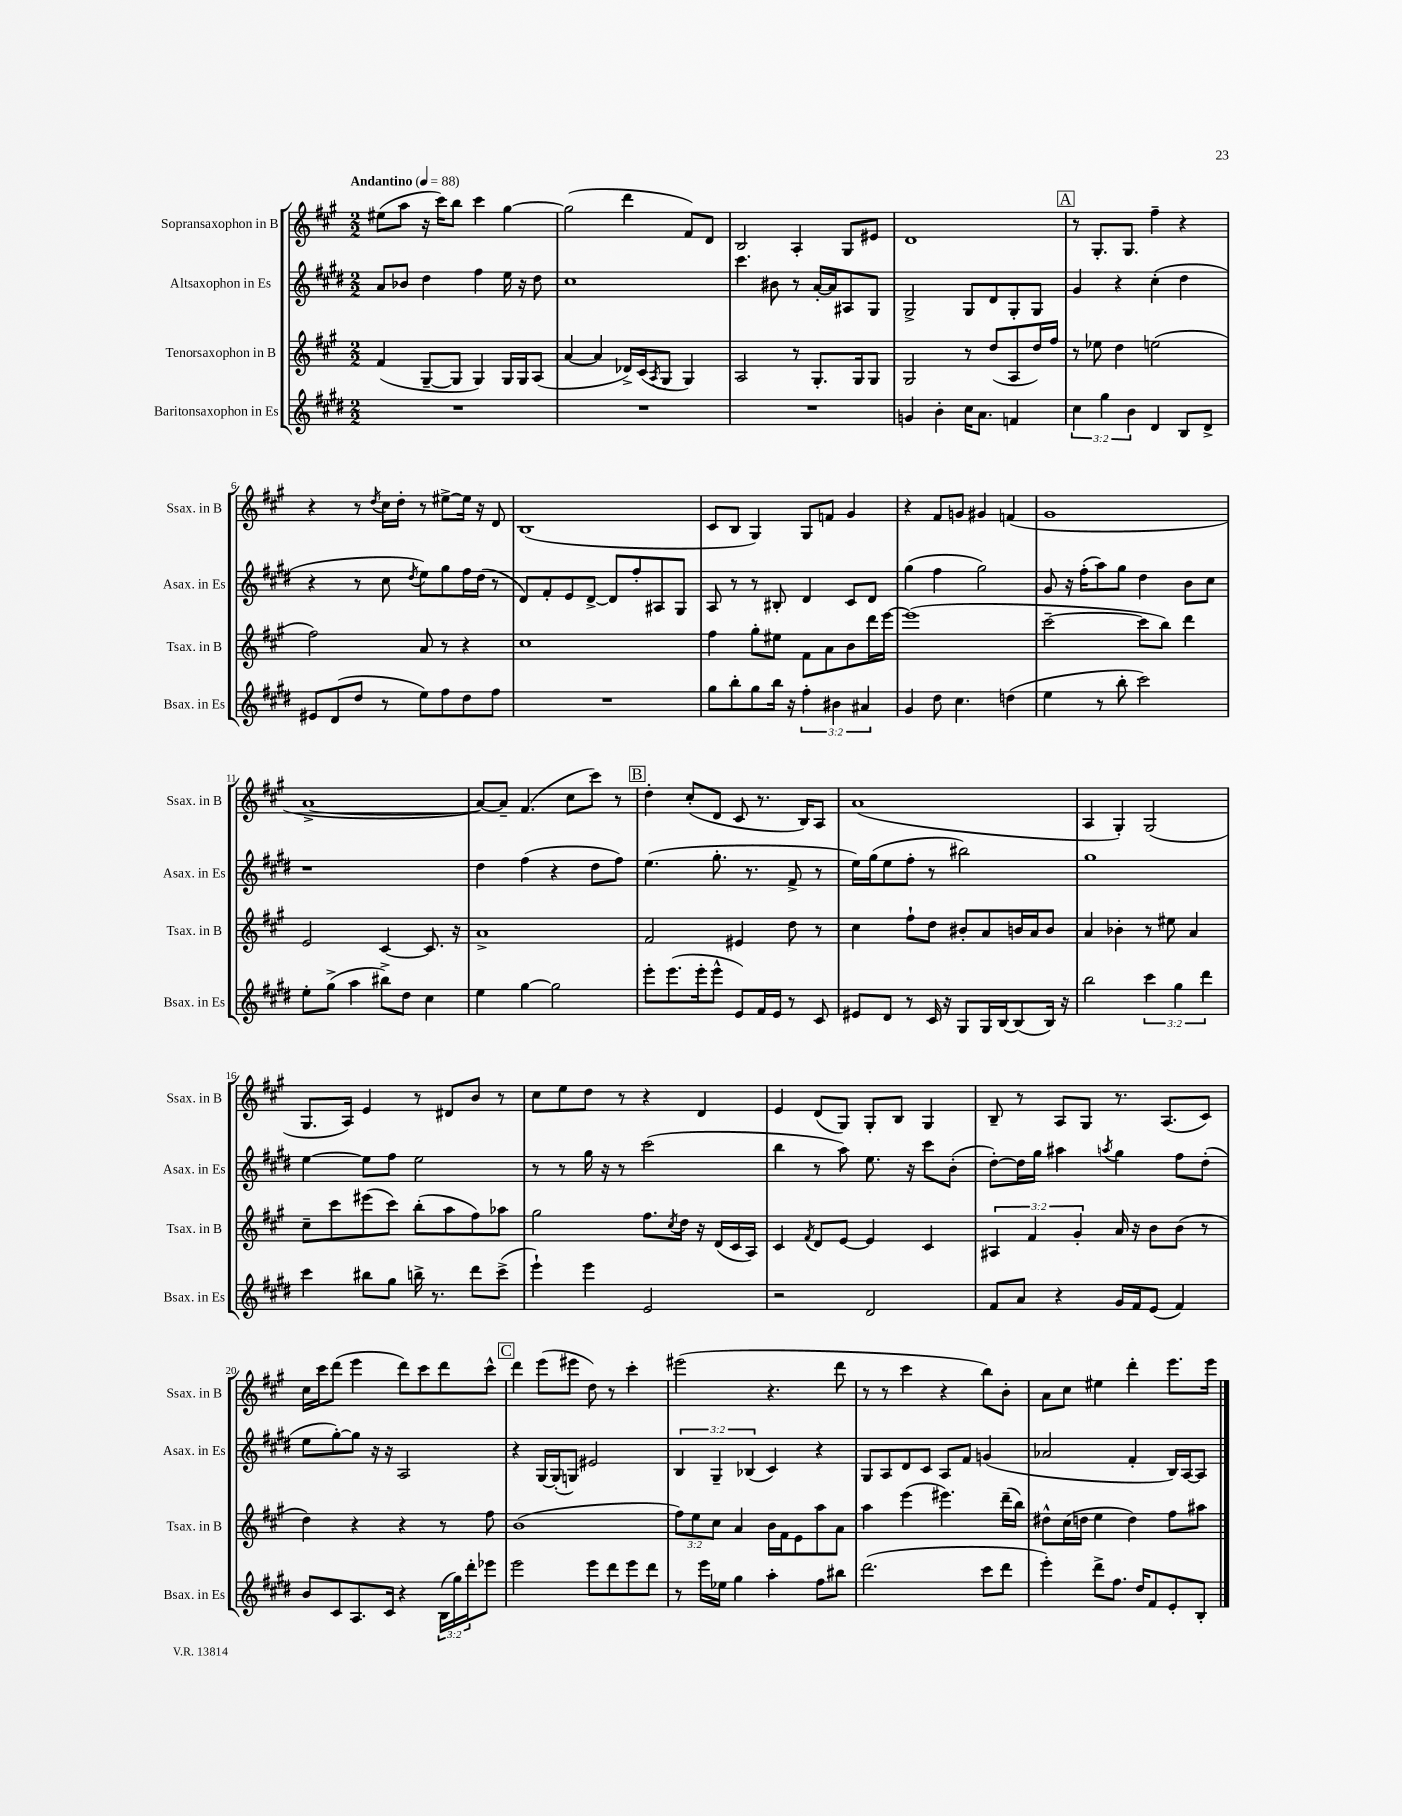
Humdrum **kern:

**kern	**kern	**kern	**kern
*part4	*part3	*part2	*part1
*staff4	*staff3	*staff2	*staff1
*I"Baritonsaxophon in Es	*I"Tenorsaxophon in B	*I"Altsaxophon in Es	*I"Sopransaxophon in B
*I'Bsax. in Es	*I'Tsax. in B	*I'Asax. in Es	*I'Ssax. in B
*clefG2	*clefG2	*clefG2	*clefG2
*k[f#c#g#d#]	*k[f#c#g#]	*k[f#c#g#d#]	*k[f#c#g#]
*M2/2	*M2/2	*M2/2	*M2/2
*MM88	*MM88	*MM88	*MM88
=1	=1	=1	=1
!	!	!	!LO:TX:a:B:t=Andantino
1r	(4f#/	8a/L	(8ee#X\L
.	.	8b-X/J	8aa\J
.	[8G#~/L	4dd#\	16r
.	.	.	16ccc#\KL)
.	8G#/J]	.	8bb\J
.	4G#/)	4ff#\	4ccc#\
.	16G#/LL	16ee\	[4gg#\
.	16G#/J	16r	.
.	(8A/J	8dd#\	.
=2	=2	=2	=2
1r	[4a/	1cc#	(2gg#\]
.	4a/]	.	.
.	16d-X^/LL)	.	4ddd\
.	(16c#/J	.	.
.	8qA/	.	.
.	8G#/J	.	.
.	4G#/)	.	8f#/L)
.	.	.	8d/J
=3	=3	=3	=3
1r	2A/	4.ccc#\	2B/
.	.	8b#X\	.
.	8r	8r	4A'/
.	8.G#'/L	[16a'/LL	.
.	.	16a/J]	.
.	.	8A#X/	8G#/L
.	16G#/k	.	.
.	8G#/J	8G#/J	8e#X/J
=4	=4	=4	=4
4gn/	2G#/	2G#^/	1d
4b'\	.	.	.
16cc#\KL	8r	8G#/L	.
8.a\J	.	.	.
.	(8dd/L	8d#/	.
4fn/	8A/	8G#'/	.
.	16dd/L)	8G#/J	.
.	16ff#/JJ	.	.
!!LO:REH:place=s1:t=A
=5	=5	=5	=5
6cc#\	8r	4g#/	8r
.	8ee-X\	.	8.G#'/L
6gg#\	.	.	.
.	4dd\	4r	.
.	.	.	8.G#/J
6b\	.	.	.
4d#/	(2een\	(4cc#'\	4ff#~\
8B/L	.	4dd#\	4r
8d#^/J	.	.	.
!!LO:LB:g=z
=6	=6	=6	=6
8e#X/L	2ff#\)	4r	4r
(8d#/	.	.	.
8dd#/J	.	8r	8r
.	.	.	8qdd/
8r	.	8cc#\	16cc#\LL
.	.	.	16dd'\JJ
.	.	8qdd#/	.
8ee\L)	8a/	8ee\L)	8r
8ff#\	8r	8gg#\	[8ee#X^\L
8dd#\	4r	16ff#\L	16ee#\Jk]
.	.	(16dd#\JJ	16r
8ff#\J	.	8r	8d/
=7	=7	=7	=7
1r	1cc#	8d#/L)	(1B
.	.	8f#'/	.
.	.	8e/	.
.	.	[8d#^/J	.
.	.	8d#/L]	.
.	.	8ff#'/	.
.	.	8A#X/	.
.	.	8G#/J	.
=8	=8	=8	=8
8gg#\L	4ff#\	8A/	8c#/L
8bb'\	.	8r	8B/J
8gg#\	8gg#'\L	8r	4G#/)
16bb\Jk	8ee#X\J	8B#X'/	.
16r	.	.	.
6ff#'\	8f#\L	4d#/	8G#/L
.	8a\	.	8fn/J
6b#X\	.	.	.
.	8b\	8c#/L	4g#/
6a#X/	.	.	.
.	16ddd\L	8d#/J	.
.	[16eee\JJ	.	.
=9	=9	=9	=9
4g#/	(1eee]	(4gg#\	4r
8dd#\	.	4ff#\	8f#/L
4.cc#\	.	.	8gn/J
.	.	2gg#\)	4g#X/
(4ddn\	.	.	(4fn/
=10	=10	=10	=10
4ee\	[2ccc#~\	8g#/	1g#
.	.	16r	.
.	.	(16ff#'\KL	.
8r	.	8aa\)	.
8bb'\	.	8gg#\J	.
2ccc#\)	8ccc#\L]	4dd#\	.
.	8bb\J)	.	.
.	4ddd\	8b\L	.
.	.	8cc#\J	.
!!LO:LB:g=z
=11	=11	=11	=11
8ee'\L	2e/	1r	[1a^
(8gg#^\J	.	.	.
4aa\	.	.	.
8bb#X^\L)	[4c#/	.	.
8dd#\J	.	.	.
4cc#\	8.c#/]	.	.
.	16r	.	.
=12	=12	=12	=12
4ee\	1a^	4dd#\	8a/L_)
.	.	.	8a~/J]
[4gg#\	.	(4ff#\	(4.f#/
2gg#\]	.	4r	.
.	.	.	8cc#\L
.	.	8dd#\L	8ccc#\J)
.	.	8ff#\J)	8r
!!LO:REH:place=s1:t=B
=13	=13	=13	=13
8eee'\L	2f#/	(4.ee\	4dd'\
(8.eee\	.	.	.
.	.	.	(8cc#'/L
16eee'\k	.	.	.
8eee^^\J	.	8.gg#'\	8d/J
8e/L)	4e#X/	.	8c#/
.	.	8.r	.
16f#/L	.	.	8.r
16e/JJ	.	.	.
8r	8dd\	8f#^/	.
.	.	.	16B/KL)
8c#/	8r	8r	8A/J
=14	=14	=14	=14
8e#X/L	4cc#\	16ee\LL)	(1a
.	.	(16gg#\J	.
8d#/J	.	8ee\	.
8r	8ff#`\L	8ff#'\J	.
16c#/	8dd\J	8r	.
16r	.	.	.
8G#/L	8b#X'/L	2bb#X\)	.
16G#/L	8a/	.	.
[16B/J	.	.	.
(8B/]	16bn/L	.	.
.	16a/J	.	.
16B/Jk)	8b/J	.	.
16r	.	.	.
=15	=15	=15	=15
2bb\	4a/	1gg#	4A/
.	4b-X'\	.	4G#'/)
6ccc#\	8r	.	(2G#/
.	8ee#X\	.	.
6gg#\	.	.	.
.	4a/	.	.
6ddd#\	.	.	.
!!LO:LB:g=z
=16	=16	=16	=16
4ccc#\	8cc#~\L	[4ee\	8.G#/L
.	8ccc#\	.	.
.	.	.	16A/Jk)
8bb#X\L	(8eee#X\	8ee\L]	4e/
8gg#\J	8ccc#\J)	8ff#\J	.
16bbn^\	(8bb'\L	2ee\	8r
8.r	.	.	.
.	8aa\	.	8d#X/L
8ddd#\L	8ff#\)	.	8b/J
(8ccc#^\J	8aa-X\J	.	8r
=17	=17	=17	=17
4eee`\)	2gg#\	8r	8cc#\L
.	.	8r	8ee\
4eee\	.	16gg#\	8dd\J
.	.	16r	.
.	.	8r	8r
2e/	8.ff#\L	(2ccc#\	4r
.	8qcc#/	.	.
.	16dd\Jk	.	.
.	16r	.	4d/
.	(16d/LL	.	.
.	16c#/	.	.
.	16A/JJ)	.	.
=18	=18	=18	=18
2r	4c#/	4bb\	4e/
.	8qf#/	.	.
.	8d/L	8r	(8d/L
.	[8e/J	8aa\)	8G#/J)
2d#/	4e/]	8.ee\	8G#'/L
.	.	.	8B/J
.	.	16r	.
.	4c#/	8ccc#\L	4G#/
.	.	(8b'\J	.
=19	=19	=19	=19
8f#/L	6A#X/	[8dd#'\L)	8B~/
8a/J	.	16dd#\L]	8r
.	6f#/	.	.
.	.	16gg#\JJ	.
4r	.	4aa#X\	8A/L
.	6g#'/	.	.
.	.	.	8G#/J
.	.	8qaan/	.
16g#/LL	16a/	4gg#\	8.r
16f#/J	16r	.	.
(8e/J	8b\L	.	.
.	.	.	(8.A/L
4f#/)	(8b\J	8ff#\L	.
.	8r	(8dd#'\J	8c#/J)
!!LO:LB:g=z
=20	=20	=20	=20
8b/L	4dd\)	8ee\L	16cc#\LL
.	.	.	16ccc#\J
8c#/	.	[8gg#'\)	(8ddd\J
8.A/	4r	8gg#\J]	4eee\
.	.	16r	.
16c#/Jk	.	16r	.
4r	4r	2A/	8ddd\L)
.	.	.	8ccc#\
(24B\LL	8r	.	8ddd\
24gg#\)	.	.	.
24ddd#'\J	.	.	.
8eee-X\J	8ff#\	.	8ccc#^^\J
!!LO:REH:place=s1:t=C
=21	=21	=21	=21
2eee\	(1b	4r	4ddd\
.	.	[16G#/LL	(8eee\L
.	.	(16G#'/J]	.
.	.	8Gn/J)	8eee#X\J
8eee\L	.	2e#X/	8dd\)
8ddd#\	.	.	8r
8eee\	.	.	4ccc#'\
8ddd#\J	.	.	.
=22	=22	=22	=22
8r	12ff#\L)	6B/	(2eee#X\
.	12ee\	.	.
16eee\LL	.	.	.
.	12cc#\J	6G#~/	.
16ee-X\JJ	.	.	.
4gg#\	4a/	.	.
.	.	(6B-X/	.
4aa'\	16b\LL	4c#/)	4.r
.	16f#\J	.	.
.	8e\	.	.
8ff#\L	8aa\	4r	.
8bb#X\J	8a\J	.	8ddd\
=23	=23	=23	=23
(2.ddd#\	4aa\	8G#/L	8r
.	.	8A/	8r
.	(4eee\	8d#/	4ccc#\
.	.	8c#/J	.
.	4.eee#X\)	8A/L	4r
.	.	8f#/J	.
8ccc#\L	.	(4gn/	8bb\L)
8ddd#\J	(16ddd~\LL	.	8b'\J
.	16bb\JJ)	.	.
=24	=24	=24	=24
4eee'\)	8dd#X^^\L	2a-X/	8a\L
.	(16cc#\L	.	8cc#\J
.	16ddn\JJ	.	.
8ddd#^\L	4ee\	.	4ee#X\
8.ff#\J	.	.	.
.	4dd\)	4f#'/	4ddd'\
16dd#/KL	.	.	.
8f#/	.	.	.
8e'/	8ff#\L	16B/LL)	8.eee\L
.	.	[16A/J	.
8B'/J	8aa#X\J	8A/J]	.
.	.	.	16eee\Jk
==	==	==	==
*-	*-	*-	*-
